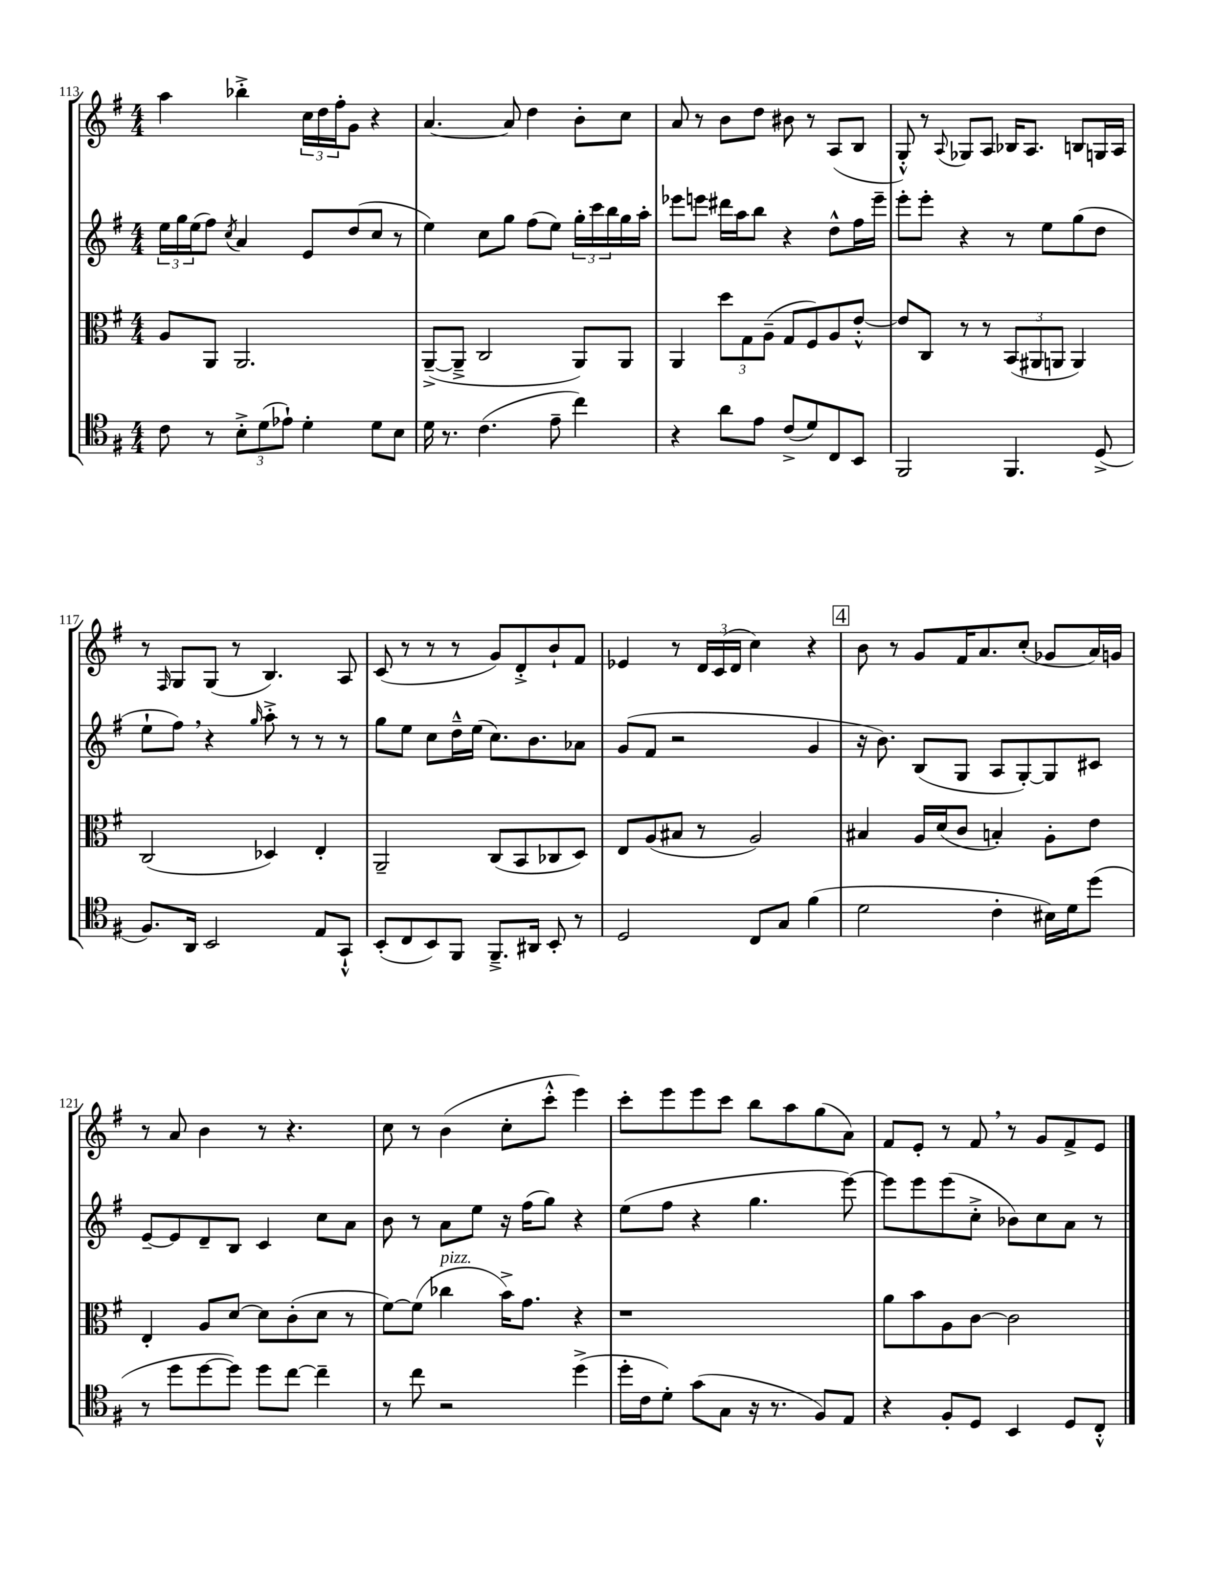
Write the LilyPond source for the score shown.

<<
\new StaffGroup <<
\new Staff = "s0" {
    \clef treble \key g \major \numericTimeSignature \time 4/4
    a''4 bes''4-.-> \tuplet 3/2 { c''16 d''16 fis''16-. } g'8 r4 |
    a'4.~ a'8 d''4 b'8-. c''8 |
    a'8 r8 b'8 d''8 bis'8 r8 a8( b8 |
    g8-.-^) r8 \appoggiatura { a8 } ges8 a8 bes16 a8. b8 g16 a16 |
    r8 \grace { fis16 } g8 g8( r8 b4.) a8 |
    c'8( r8 r8 r8 g'8) d'8-.-> b'8-! fis'8 |
    ees'4 r8 \tuplet 3/2 { d'16 c'16( d'16 } c''4) r4 |
    \mark \markup { \box "4" } b'8 r8 g'8 fis'16 a'8. c''8-.( ges'8 a'16) g'16 |
    r8 a'8 b'4 r8 r4. |
    c''8 r8 b'4( c''8-. c'''8-.-^ e'''4) |
    c'''8-. e'''8 e'''8 c'''8 b''8 a''8 g''8( a'8) |
    fis'8 e'8-. r8 fis'8 \breathe r8 g'8 fis'8-> e'8 \bar "|." |
}
\new Staff = "s1" {
    \clef treble \key g \major \numericTimeSignature \time 4/4
    \tuplet 3/2 { e''16 g''16 e''16( } fis''8) \acciaccatura { c''8 } a'4 e'8 d''8( c''8 r8 |
    e''4) c''8 g''8 fis''8( e''8) \tuplet 3/2 { g''16-. c'''16 b''16 } g''16 a''16-. |
    ees'''8 e'''8 dis'''16 a''16 b''8 r4 d''8-^ fis''16 e'''16-- |
    e'''8-. e'''8-. r4 r8 e''8 g''8( d''8 |
    e''8-! fis''8) \breathe r4 \grace { g''16 } a''8-.-> r8 r8 r8 |
    g''8 e''8 c''8 d''16---^ e''16( c''8.) b'8. aes'8 |
    g'8( fis'8 r2 g'4 |
    \mark \markup { \box "4" } r16 b'8.) b8( g8 a8 g8~-.) g8 cis'8 |
    e'8~-- e'8 d'8-- b8 c'4 c''8 a'8 |
    b'8 r8 a'8 e''8 r16 fis''16( g''8) r4 |
    e''8( fis''8 r4 g''4. e'''8~) |
    e'''8 e'''8 e'''8( c''8-.-> bes'8) c''8 a'8 r8 \bar "|." |
}
\new Staff = "s2" {
    \clef alto \key g \major \numericTimeSignature \time 4/4
    a8 a,8 a,2. |
    a,8~--->( a,8---> c2 a,8) a,8 |
    a,4 \tuplet 3/2 { d''8 g8 a8--( } g8 fis8) a8 e'8~-.-^ |
    e'8 c8 r8 r8 \tuplet 3/2 { b,8( ais,8 a,8 } a,4) |
    c2( des4) e4-. |
    a,2-- c8( b,8 ces8 d8) |
    e8 a8( bis8 r8 a2) |
    \mark \markup { \box "4" } bis4 a16 d'16( c'8 b4-.) a8-. e'8 |
    e4-. a8 d'8~ d'8 c'8-.( d'8 r8 |
    fis'8~) fis'8( ces''4^\markup { \italic "pizz." } b'16->) g'8. r4 |
    r1 |
    a'8 b'8 a8 c'8~ c'2 \bar "|." |
}
\new Staff = "s3" {
    \clef tenor \key g \major \numericTimeSignature \time 4/4
    c'8 r8 \tuplet 3/2 { b8-.-> d'8( ees'8-!) } d'4-. d'8 b8 |
    d'16 r8. c'4.( e'8-- c''4) |
    r4 a'8 e'8 c'8->( d'8) c8 b,8 |
    fis,2 fis,4. d8->( |
    fis8.) a,16 b,2 e8 g,8-!-^ |
    b,8-.( c8 b,8) fis,8 fis,8.---> ais,16 b,8-. r8 |
    d2 c8 g8 fis'4( |
    \mark \markup { \box "4" } d'2 c'4-. bis16) d'16 d''8( |
    r8 d''8 d''8~ d''8) d''8 c''8~ c''4-- |
    r8 c''8 r2 d''4->( |
    d''16-. c'16 d'8-.) g'8( g8 r16 r8. fis8) e8 |
    r4 fis8-. d8 b,4 d8 c8-.-^ \bar "|." |
}
>>
>>
\layout { \context { \Score currentBarNumber = #113 } }
